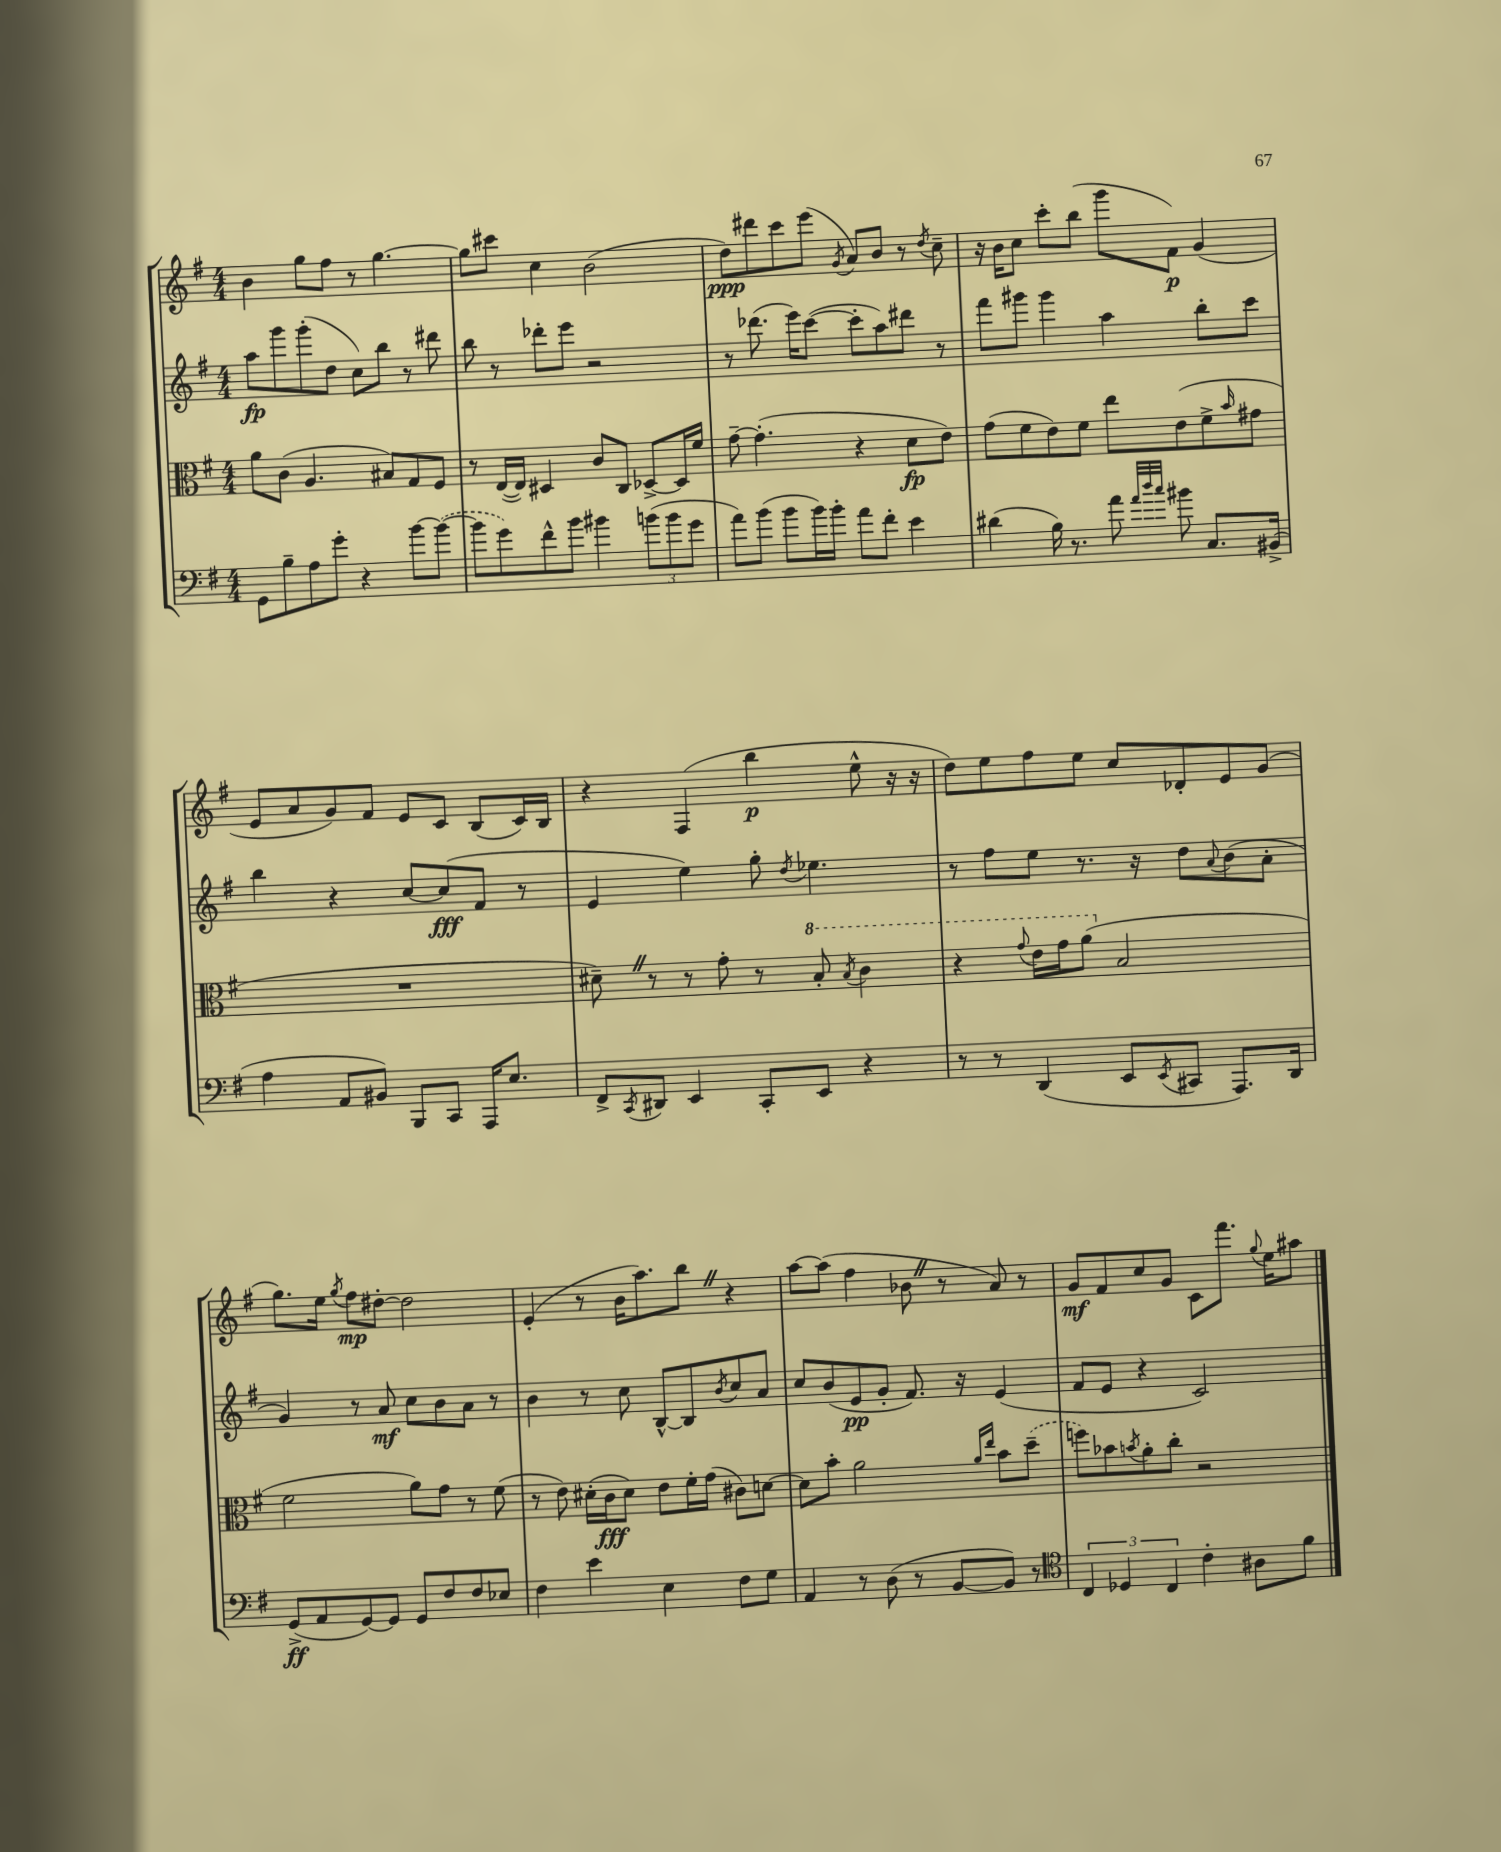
<<
\new StaffGroup <<
\new Staff = "s0" {
    \clef treble \key g \major \numericTimeSignature \time 4/4
    b'4 g''8 fis''8 r8 g''4.~ |
    g''8 cis'''8 c''4 b'2( |
    d''8\ppp) dis'''8 c'''8 e'''8( \acciaccatura { g'8 } a'8) b'8 r8 \acciaccatura { d''8 } c''8-- |
    r16 b'16 c''8 c'''8-. b''8( g'''8 fis'8\p) g'4( |
    e'8 a'8 g'8) fis'8 e'8 c'8 b8( c'16) b16 |
    r4 fis4( b''4\p e''8-^ r16 r16 |
    d''8) e''8 fis''8 e''8 c''8 des'8-. e'8 g'8( |
    g''8.) e''16 \acciaccatura { g''8 } fis''8\mp dis''8~-. dis''2 |
    e'4-.( r8 b'16 a''8.) b''8 \once \override BreathingSign.text = \markup { \musicglyph "scripts.caesura.straight" } \breathe r4 |
    a''8~ a''8( fis''4 bes'8 \once \override BreathingSign.text = \markup { \musicglyph "scripts.caesura.straight" } \breathe r8 a'8) r8 |
    g'8\mf fis'8 c''8 g'8 c'8 fis'''8. \appoggiatura { g''8 } e''16 ais''8 \bar "|." |
}
\new Staff = "s1" {
    \clef treble \key g \major \numericTimeSignature \time 4/4
    a''8\fp g'''8 g'''8-.( d''8 c''8) b''8 r8 dis'''8 |
    b''8 r8 des'''8-. e'''8 r2 |
    r8 des'''8.( e'''16) c'''8~( c'''8-. a''8) dis'''8 r8 |
    fis'''8 gis'''8 gis'''4 a''4 b''8-. c'''8 |
    b''4 r4 c''8~ c''8\fff( fis'8 r8 |
    e'4 e''4) g''8-. \acciaccatura { d''8 } ees''4. |
    r8 fis''8 e''8 r8. r16 d''8 \appoggiatura { a'8 } b'8( a'8-. |
    g'4) r8 a'8\mf c''8 b'8 a'8 r8 |
    b'4 r8 c''8 b8~-^ b8 \acciaccatura { b'8 } c''8 a'8 |
    c''8 b'8( e'8\pp g'8-. fis'8.) r16 e'4( |
    fis'8 e'8 r4 c'2) \bar "|." |
}
\new Staff = "s2" {
    \clef alto \key g \major \numericTimeSignature \time 4/4
    a'8 c'8( a4. bis8) g8 fis8 |
    r8 e16~( e16) dis4 c'8 c8 des8~-> des16 fis'16 |
    g'8~-- g'4.-.( r4 d'8\fp e'8) |
    g'8( fis'8 e'8) fis'8 e''8 e'8( fis'8-> \grace { b'16 } gis'8 |
    R1 |
    dis'8--) \once \override BreathingSign.text = \markup { \musicglyph "scripts.caesura.straight" } \breathe r8 r8 g'8-. r8 \ottava #1 b'8-. \acciaccatura { b'8 } c''4 |
    r4 \appoggiatura { g''8 } e''16 g''16 a''8( \ottava #0 b2 |
    fis'2 a'8) g'8 r8 fis'8( |
    r8 e'8) dis'16-.( c'16\fff dis'8) e'8 fis'16-. g'16( cis'8) d'8~ |
    d'8 b'8-. a'2 \grace { a'16 e''16 } b'8 \once \slurDashed d''8--( |
    f''8) bes'8 \acciaccatura { b'8 } a'8-. c''8-. r2 \bar "|." |
}
\new Staff = "s3" {
    \clef bass \key g \major \numericTimeSignature \time 4/4
    g,8 b8-- a8 g'8-. r4 b'8~ \once \slurDashed b'8~( |
    b'8 g'8) fis'8-^ b'8 bis'4 \tuplet 3/2 { b'8( b'8 g'8 } |
    a'8) b'8( b'8 b'16) b'16-. a'8 fis'8-. e'4 |
    dis'4( b16) r8. a'8 \grace { a'32 d''32 c''32 } bis'8 c8. bis,16->( |
    a4 a,8 bis,8) b,,8 c,8 a,,16 e8. |
    fis,8-> \acciaccatura { c,8 } dis,8 e,4 c,8-. e,8 r4 |
    r8 r8 d,4( e,8 \acciaccatura { e,8 } cis,8 a,,8.) d,16 |
    g,8->\ff( a,8 g,8~) g,8 g,8 fis8 fis8 ees8 |
    fis4 e'4 e4 fis8 g8 |
    a,4 r8 d8( r8 b,8~ b,8) r8 |
    \clef tenor \tuplet 3/2 { c4 des4 c4 } c'4-. ais8 fis'8 \bar "|." |
}
>>
>>
\layout { \context { \Score \remove "Bar_number_engraver" } }
